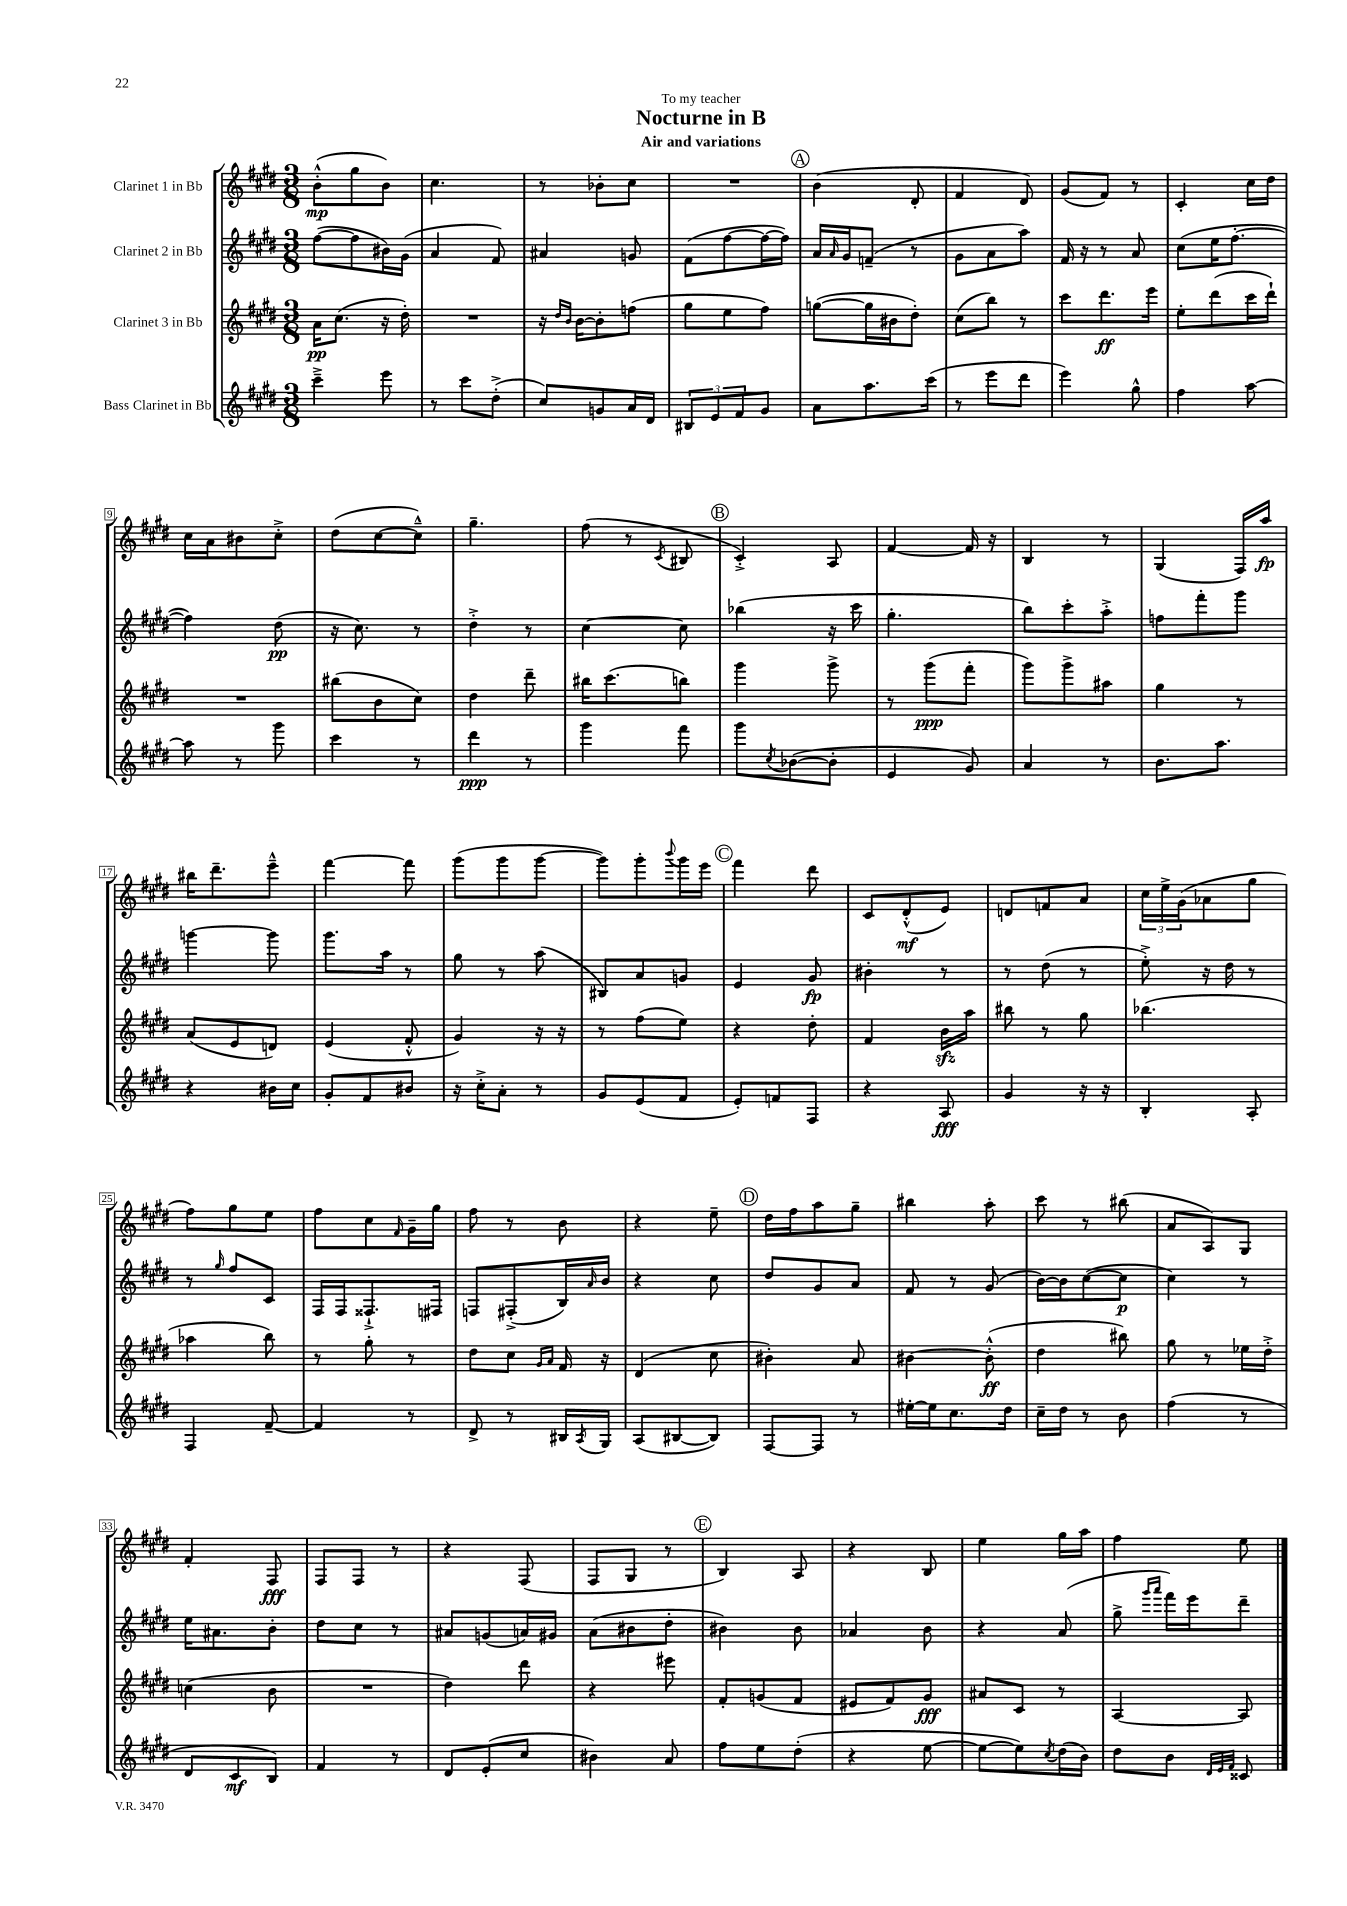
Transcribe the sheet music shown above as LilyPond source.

\header { title = "Nocturne in B" subtitle = "Air and variations" dedication = "To my teacher" }
<<
\new StaffGroup <<
\new Staff = "s0" \with { instrumentName = "Clarinet 1 in Bb" } {
    \clef treble \key e \major \numericTimeSignature \time 3/8
    b'8-.-^\mp( gis''8 b'8) |
    cis''4. |
    r8 bes'8-. cis''8 |
    R4. |
    \mark \markup { \circle "A" } b'4( dis'8-. |
    fis'4 dis'8) |
    gis'8( fis'8) r8 |
    cis'4-. cis''16 dis''16 |
    cis''16 a'16 bis'8 cis''8-.-> |
    dis''8( cis''8~ cis''8---^) |
    gis''4.-- |
    fis''8( r8 \acciaccatura { cis'8 } bis8 |
    \mark \markup { \circle "B" } cis'4-.->) a8 |
    fis'4~ fis'16 r16 |
    b4 r8 |
    gis4( fis16) a''16\fp |
    bis''16 dis'''8.-- e'''8---^ |
    fis'''4~ fis'''8 |
    gis'''8( gis'''8 gis'''8~ |
    gis'''8) gis'''8-. \appoggiatura { b'''8 } gis'''16 e'''16 |
    \mark \markup { \circle "C" } fis'''4 dis'''8 |
    cis'8 dis'8-.-^\mf( e'8) |
    d'8 f'8 a'8 |
    \tuplet 3/2 { cis''16 e''16-> gis'16( } aes'8 gis''8 |
    fis''8) gis''8 e''8 |
    fis''8 cis''8 \grace { fis'16 } gis'16-- gis''16 |
    fis''8 r8 b'8 |
    r4 e''8-- |
    \mark \markup { \circle "D" } dis''16 fis''16 a''8 gis''8-- |
    bis''4 a''8-. |
    cis'''8 r8 bis''8( |
    a'8 a8) gis8 |
    fis'4-. fis8\fff |
    fis8 fis8 r8 |
    r4 fis8( |
    fis8 gis8 r8 |
    \mark \markup { \circle "E" } b4) a8 |
    r4 b8 |
    e''4 gis''16 a''16 |
    fis''4 e''8 \bar "|." |
}
\new Staff = "s1" \with { instrumentName = "Clarinet 2 in Bb" } {
    \clef treble \key e \major \numericTimeSignature \time 3/8
    fis''8~( fis''8 bis'16) gis'16( |
    a'4 fis'8) |
    ais'4 g'8 |
    fis'8( fis''8~ fis''16~ fis''16) |
    \mark \markup { \circle "A" } a'16 \grace { a'16 } gis'16 f'8--( r8 |
    gis'8 a'8 a''8) |
    fis'16 r16 r8 a'8 |
    cis''8( e''16 fis''8.~-. |
    fis''4) dis''8\pp( |
    r16 cis''8.) r8 |
    dis''4-.-> r8 |
    cis''4~ cis''8 |
    \mark \markup { \circle "B" } bes''4( r16 cis'''16 |
    gis''4.-. |
    b''8) cis'''8-. a''8-.-> |
    f''8 fis'''8-. gis'''8 |
    g'''4~ g'''8 |
    gis'''8. a''16 r8 |
    gis''8 r8 a''8( |
    bis8) a'8 g'8 |
    \mark \markup { \circle "C" } e'4 gis'8\fp |
    bis'4-. r8 |
    r8 dis''8( r8 |
    e''8-.->) r16 dis''16 r8 |
    r8 \grace { gis''16 } fis''8 cis'8 |
    fis16 fis16 fisis8.-!-> fis16 |
    f8 fis8-.->( b16) \grace { a'16 } b'16 |
    r4 cis''8 |
    \mark \markup { \circle "D" } dis''8 gis'8 a'8 |
    fis'8 r8 gis'8( |
    b'16~) b'16 cis''8~( cis''8\p |
    cis''4) r8 |
    e''16 ais'8. b'8-. |
    dis''8 cis''8 r8 |
    ais'8 g'8( a'16) gis'16 |
    a'8( bis'8 dis''8-. |
    \mark \markup { \circle "E" } bis'4) bis'8 |
    aes'4 b'8 |
    r4 a'8( |
    gis''8-> \grace { gis'''16 a'''16 } fis'''16) e'''16 dis'''8-- \bar "|." |
}
\new Staff = "s2" \with { instrumentName = "Clarinet 3 in Bb" } {
    \clef treble \key e \major \numericTimeSignature \time 3/8
    a'16\pp cis''8.( r16 dis''16-.) |
    R4. |
    r16 \grace { dis''16 b'16 } b'16~ b'8-. f''8( |
    gis''8 e''8 fis''8) |
    \mark \markup { \circle "A" } g''8~( g''16 bis'16 dis''8-.) |
    cis''8( b''8) r8 |
    cis'''8 dis'''8.\ff e'''16 |
    e''8-. dis'''8( cis'''16 dis'''16-!) |
    R4. |
    bis''8( b'8 cis''8) |
    dis''4 dis'''8-- |
    bis''16 cis'''8.( b''8) |
    \mark \markup { \circle "B" } gis'''4 gis'''8-> |
    r8 gis'''8\ppp( fis'''8-. |
    gis'''8) gis'''8-> ais''8 |
    gis''4 r8 |
    a'8( e'8 d'8) |
    e'4( fis'8-.-^ |
    gis'4) r16 r16 |
    r8 fis''8( e''8) |
    \mark \markup { \circle "C" } r4 dis''8-. |
    fis'4 b'16\sfz a''16 |
    bis''8 r8 gis''8 |
    bes''4.( |
    aes''4 b''8) |
    r8 gis''8-. r8 |
    dis''8 cis''8 \grace { gis'16 a'16 } fis'16 r16 |
    dis'4( cis''8 |
    \mark \markup { \circle "D" } bis'4-.) a'8 |
    bis'4~ bis'8-.-^\ff( |
    dis''4 bis''8) |
    gis''8 r8 ees''16 dis''16-.-> |
    c''4( b'8 |
    R4. |
    dis''4) dis'''8 |
    r4 eis'''8 |
    \mark \markup { \circle "E" } fis'8-. g'8( fis'8 |
    eis'8 fis'8) gis'8\fff |
    ais'8 cis'8 r8 |
    a4~ a8 \bar "|." |
}
\new Staff = "s3" \with { instrumentName = "Bass Clarinet in Bb" } {
    \clef treble \key e \major \numericTimeSignature \time 3/8
    cis'''4---> e'''8 |
    r8 cis'''8 dis''8-.->( |
    cis''8) g'8 a'16 dis'16 |
    \tuplet 3/2 { bis8 e'8 fis'8 } gis'8 |
    \mark \markup { \circle "A" } a'8 a''8. cis'''16( |
    r8 e'''8 dis'''8 |
    e'''4) gis''8-^ |
    fis''4 a''8~ |
    a''8 r8 gis'''8 |
    cis'''4 r8 |
    dis'''4\ppp r8 |
    gis'''4 fis'''8 |
    \mark \markup { \circle "B" } gis'''8 \acciaccatura { cis''8 } bes'8~( bes'8-. |
    e'4 gis'8) |
    a'4 r8 |
    b'8. a''8. |
    r4 bis'16 cis''16 |
    gis'8-. fis'8 bis'8 |
    r16 cis''16-.-> a'8-. r8 |
    gis'8 e'8( fis'8 |
    \mark \markup { \circle "C" } e'8-.) f'8 fis8 |
    r4 a8\fff |
    gis'4 r16 r16 |
    b4-. a8-. |
    fis4 fis'8~-- |
    fis'4 r8 |
    dis'8-> r8 bis16 \acciaccatura { a8 } gis16 |
    a8( bis8~ bis8) |
    \mark \markup { \circle "D" } fis8~ fis8 r8 |
    eis''16~-. eis''16 cis''8. dis''16 |
    cis''16-- dis''16 r8 b'8 |
    fis''4( r8 |
    dis'8 cis'8\mf b8) |
    fis'4 r8 |
    dis'8 e'8-.( cis''8 |
    bis'4) a'8 |
    \mark \markup { \circle "E" } fis''8 e''8 dis''8-.( |
    r4 e''8~ |
    e''8~ e''8) \acciaccatura { cis''8 } dis''16( b'16) |
    dis''8 b'8 \grace { dis'32 e'32 fis'32 } cisis'8 \bar "|." |
}
>>
>>
\layout { \context { \Score \override BarNumber.stencil = #(make-stencil-boxer 0.1 0.3 ly:text-interface::print) } }
